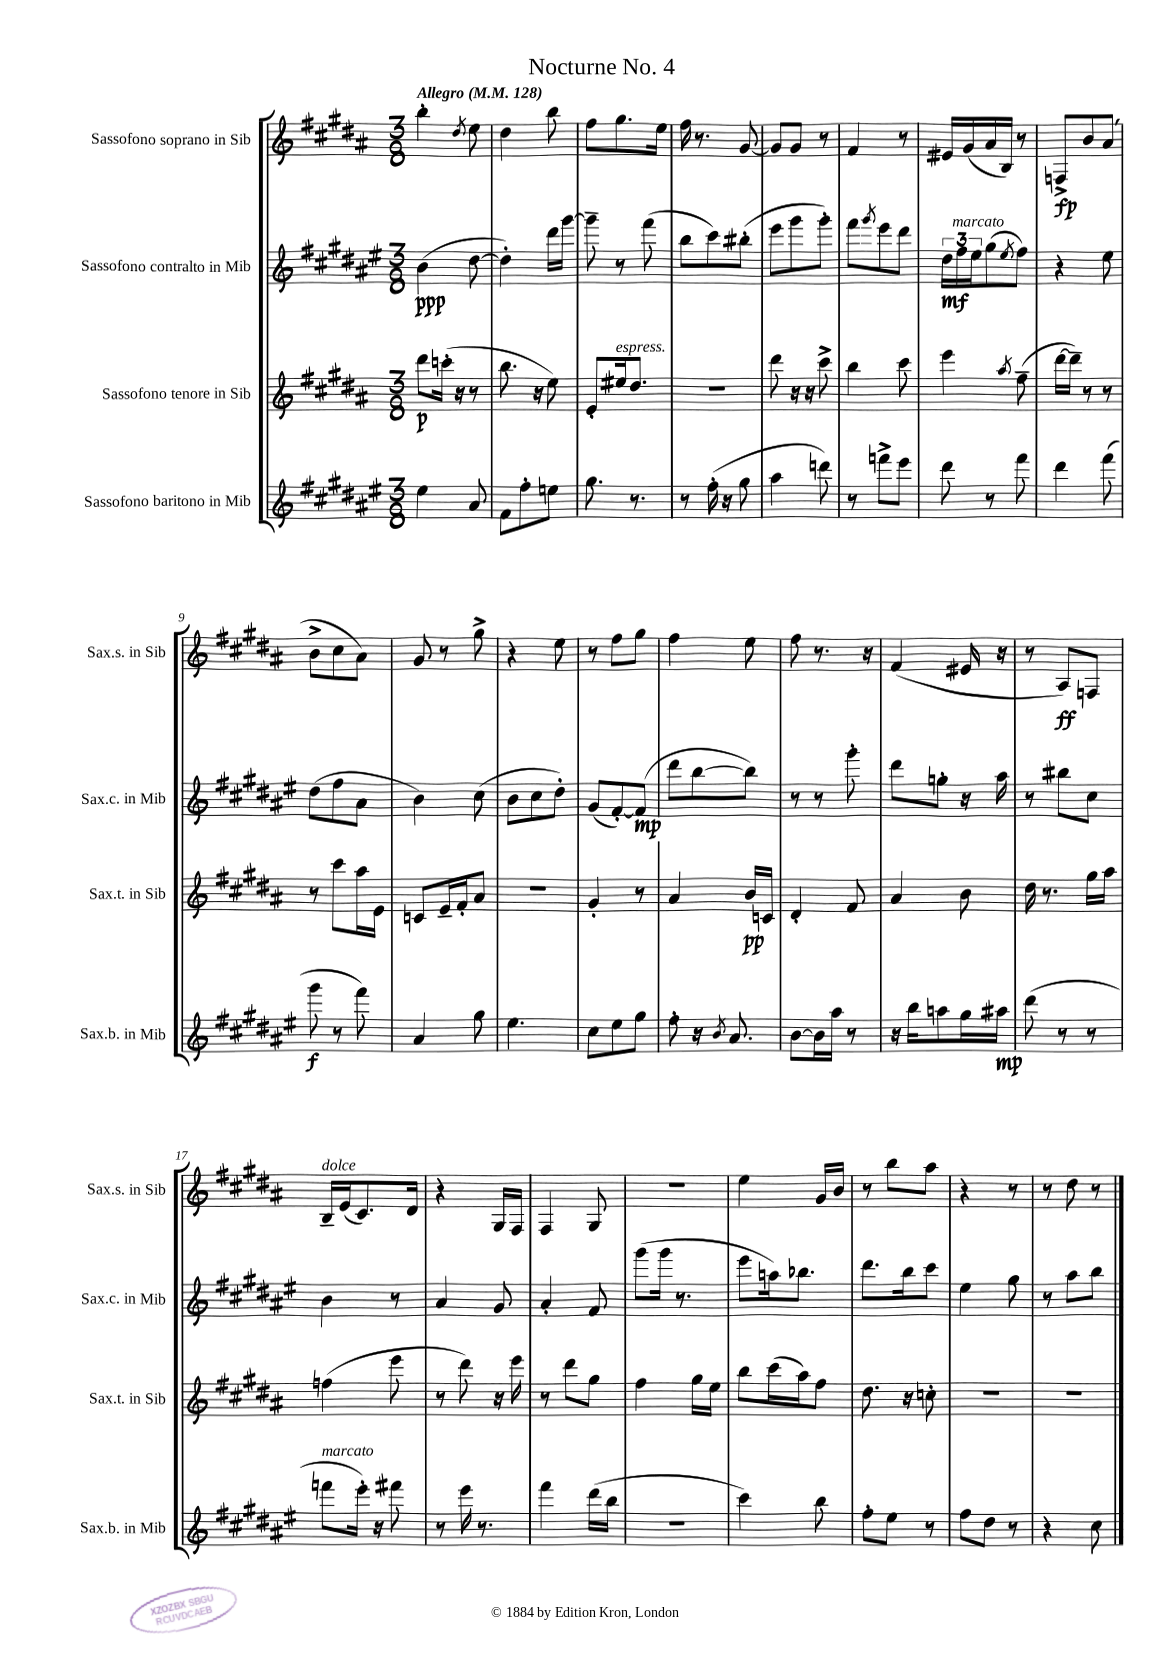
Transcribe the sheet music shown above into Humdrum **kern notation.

**kern	**dynam	**kern	**dynam	**kern	**dynam	**kern	**dynam
*part4	*part4	*part3	*part3	*part2	*part2	*part1	*part1
*staff4	*staff4	*staff3	*staff3	*staff2	*staff2	*staff1	*staff1
*I"Sassofono baritono in Mib	*	*I"Sassofono tenore in Sib	*	*I"Sassofono contralto in Mib	*	*I"Sassofono soprano in Sib	*
*I'Sax.b. in Mib	*	*I'Sax.t. in Sib	*	*I'Sax.c. in Mib	*	*I'Sax.s. in Sib	*
*clefG2	*	*clefG2	*	*clefG2	*	*clefG2	*
*k[f#c#g#d#a#e#]	*	*k[f#c#g#d#a#]	*	*k[f#c#g#d#a#e#]	*	*k[f#c#g#d#a#]	*
*M3/8	*	*M3/8	*	*M3/8	*	*M3/8	*
*MM128	*	*MM128	*	*MM128	*	*MM128	*
=1	=1	=1	=1	=1	=1	=1	=1
!	!	!	!	!	!	!LO:TX:a:B:t=Allegro	!
4ee#\	.	8ddd#\L	p	(4b\	ppp	4bb'\	.
.	.	(16cccn'\Jk	.	.	.	.	.
.	.	16r	.	.	.	.	.
.	.	.	.	.	.	8qdd#/	.
8a#/	.	8r	.	[8dd#\	.	8ee\	.
=2	=2	=2	=2	=2	=2	=2	=2
8f#\L	.	8.bb\	.	4dd#'\])	.	4dd#\	.
8ff#'\	.	.	.	.	.	.	.
.	.	16r	.	.	.	.	.
8een\J	.	8ee\)	.	16ddd#\LL	.	8bb\	.
.	.	.	.	[16ggg#\JJ	.	.	.
=3	=3	=3	=3	=3	=3	=3	=3
8.gg#\	.	8e'/L	.	8ggg#~\]	.	8ff#\L	.
!	!	!LO:TX:a:i:t=espress.	!	!	!	!	!
.	.	16ee#X/k	.	8r	.	8.gg#\	.
8.r	.	8.dd#/J	.	.	.	.	.
.	.	.	.	(8fff#\	.	.	.
.	.	.	.	.	.	16ee\Jk	.
=4	=4	=4	=4	=4	=4	=4	=4
8r	.	4.r	.	8bb\L	.	16ff#\	.
.	.	.	.	.	.	8.r	.
(16ff#'\	.	.	.	8ccc#\)	.	.	.
16r	.	.	.	.	.	.	.
8gg#\	.	.	.	(8bb#X'\J	.	[8g#/	.
=5	=5	=5	=5	=5	=5	=5	=5
4aa#\	.	8ddd#\	.	8eee#\L	.	8g#/L]	.
.	.	16r	.	8ggg#\	.	8g#/J	.
.	.	16r	.	.	.	.	.
8dddn\)	.	8ccc#^\	.	8ggg#'\J)	.	8r	.
=6	=6	=6	=6	=6	=6	=6	=6
8r	.	4bb\	.	8fff#\L	.	4f#/	.
.	.	.	.	8qggg#/	.	.	.
8fffn^\L	.	.	.	8eee#\	.	.	.
8eee#\J	.	8ccc#\	.	8ddd#\J	.	8r	.
=7	=7	=7	=7	=7	=7	=7	=7
8ddd#\	.	4eee\	.	24dd#\LL	mf	16e#X/LL	.
!	!	!	!	!LO:TX:a:i:t=marcato	!	!	!
.	.	.	.	24ff#\	.	.	.
.	.	.	.	.	.	(16g#/	.
.	.	.	.	24ee#\J	.	.	.
8r	.	.	.	(8gg#\	.	16a#/	.
.	.	.	.	.	.	16B/JJ)	.
.	.	8qaa#/	.	8qee#/	.	.	.
8fff#\	.	(8ff#~\	.	8ff#\J)	.	8r	.
=8	=8	=8	=8	=8	=8	=8	=8
4ddd#\	.	[16ddd#\LL	.	4r	.	8Fn^/L	fp
.	.	16ddd#~\JJ])	.	.	.	.	.
.	.	8r	.	.	.	8b/	.
(8fff#\	.	8r	.	8ee#\	.	(8a#/J	.
!!LO:LB:g=z
=9	=9	=9	=9	=9	=9	=9	=9
8ggg#\	f	8r	.	(8dd#\L	.	8b^\L	.
8r	.	8ccc#\L	.	8ff#\	.	8cc#\	.
8fff#\)	.	16aa#\L	.	8a#\J	.	8a#\J)	.
.	.	16e\JJ	.	.	.	.	.
=10	=10	=10	=10	=10	=10	=10	=10
4a#/	.	8cn/L	.	4b\)	.	8g#/	.
.	.	16e~/L	.	.	.	8r	.
.	.	16f#'/J	.	.	.	.	.
8gg#\	.	8a#/J	.	(8cc#\	.	8gg#^\	.
=11	=11	=11	=11	=11	=11	=11	=11
4.ee#\	.	4.r	.	8b\L	.	4r	.
.	.	.	.	8cc#\	.	.	.
.	.	.	.	8dd#'\J)	.	8ee\	.
=12	=12	=12	=12	=12	=12	=12	=12
8cc#\L	.	4g#'/	.	(8g#/L	.	8r	.
8ee#\	.	.	.	[8f#'/)	.	8ff#\L	.
8gg#\J	.	8r	.	(8f#/J]	mp	8gg#\J	.
=13	=13	=13	=13	=13	=13	=13	=13
8ff#'\	.	4a#/	.	8ddd#\L	.	4ff#\	.
16r	.	.	.	[8bb\	.	.	.
8qb/	.	.	.	.	.	.	.
8.a#/	.	.	.	.	.	.	.
.	.	16b/LL	pp	8bb\J])	.	8ee\	.
.	.	16cn/JJ	.	.	.	.	.
=14	=14	=14	=14	=14	=14	=14	=14
[8b\L	.	4d#'/	.	8r	.	8ff#\	.
16b\L]	.	.	.	8r	.	8.r	.
16aa#\JJ	.	.	.	.	.	.	.
8r	.	8f#/	.	8ggg#'\	.	.	.
.	.	.	.	.	.	16r	.
=15	=15	=15	=15	=15	=15	=15	=15
16r	.	4a#/	.	8ddd#\L	.	(4f#/	.
16bb\KL	.	.	.	.	.	.	.
8aan\	.	.	.	8ggn'\J	.	.	.
16gg#\L	.	8b\	.	16r	.	16e#X/	.
16aa#X\JJ	mp	.	.	16aa#\	.	16r	.
=16	=16	=16	=16	=16	=16	=16	=16
(8ddd#\	.	16dd#\	.	8r	.	8r	.
.	.	8.r	.	.	.	.	.
8r	.	.	.	8bb#X\L	.	8A#/L)	ff
8r	.	16gg#\LL	.	8cc#\J	.	8Fn/J	.
.	.	16aa#\JJ	.	.	.	.	.
!!LO:LB:g=z
=17	=17	=17	=17	=17	=17	=17	=17
!	!	!	!	!	!	!LO:TX:a:i:t=dolce	!
!LO:TX:a:i:t=marcato	!	!	!	!	!	!	!
8fffn\L	.	(4ffn\	.	4b\	.	16B~/LL	.
.	.	.	.	.	.	(16e/J	.
16eee#'\Jk)	.	.	.	.	.	8.c#/)	.
16r	.	.	.	.	.	.	.
8fff#X\	.	8eee\	.	8r	.	.	.
.	.	.	.	.	.	16d#/Jk	.
=18	=18	=18	=18	=18	=18	=18	=18
8r	.	8r	.	4a#/	.	4r	.
16eee#\	.	8ddd#\)	.	.	.	.	.
8.r	.	.	.	.	.	.	.
.	.	16r	.	8g#/	.	16G#/LL	.
.	.	16eee\	.	.	.	16F#/JJ	.
=19	=19	=19	=19	=19	=19	=19	=19
4fff#\	.	8r	.	4a#'/	.	4F#/	.
.	.	8ddd#\L	.	.	.	.	.
(16ddd#\LL	.	8gg#\J	.	8f#/	.	8G#/	.
16bb\JJ	.	.	.	.	.	.	.
=20	=20	=20	=20	=20	=20	=20	=20
4.r	.	4ff#\	.	(8ggg#\L	.	4.r	.
.	.	.	.	16ggg#\Jk	.	.	.
.	.	.	.	8.r	.	.	.
.	.	16gg#\LL	.	.	.	.	.
.	.	16ee\JJ	.	.	.	.	.
=21	=21	=21	=21	=21	=21	=21	=21
4ccc#\)	.	8bb\L	.	8eee#\L	.	4ee\	.
.	.	(16ccc#\L	.	16aan\k)	.	.	.
.	.	16aa#\J)	.	8.bb-X\J	.	.	.
8bb\	.	8ff#\J	.	.	.	16g#/LL	.
.	.	.	.	.	.	16b/JJ	.
=22	=22	=22	=22	=22	=22	=22	=22
8ff#'\L	.	8.dd#\	.	8.ddd#\L	.	8r	.
8ee#\J	.	.	.	.	.	8bb\L	.
.	.	16r	.	16bb\k	.	.	.
8r	.	8ccn'\	.	8ccc#\J	.	8aa#\J	.
=23	=23	=23	=23	=23	=23	=23	=23
8ff#\L	.	4.r	.	4ee#\	.	4r	.
8dd#\J	.	.	.	.	.	.	.
8r	.	.	.	8gg#\	.	8r	.
=24	=24	=24	=24	=24	=24	=24	=24
4r	.	4.r	.	8r	.	8r	.
.	.	.	.	8aa#\L	.	8dd#\	.
8cc#\	.	.	.	8bb\J	.	8r	.
==	==	==	==	==	==	==	==
*-	*-	*-	*-	*-	*-	*-	*-
